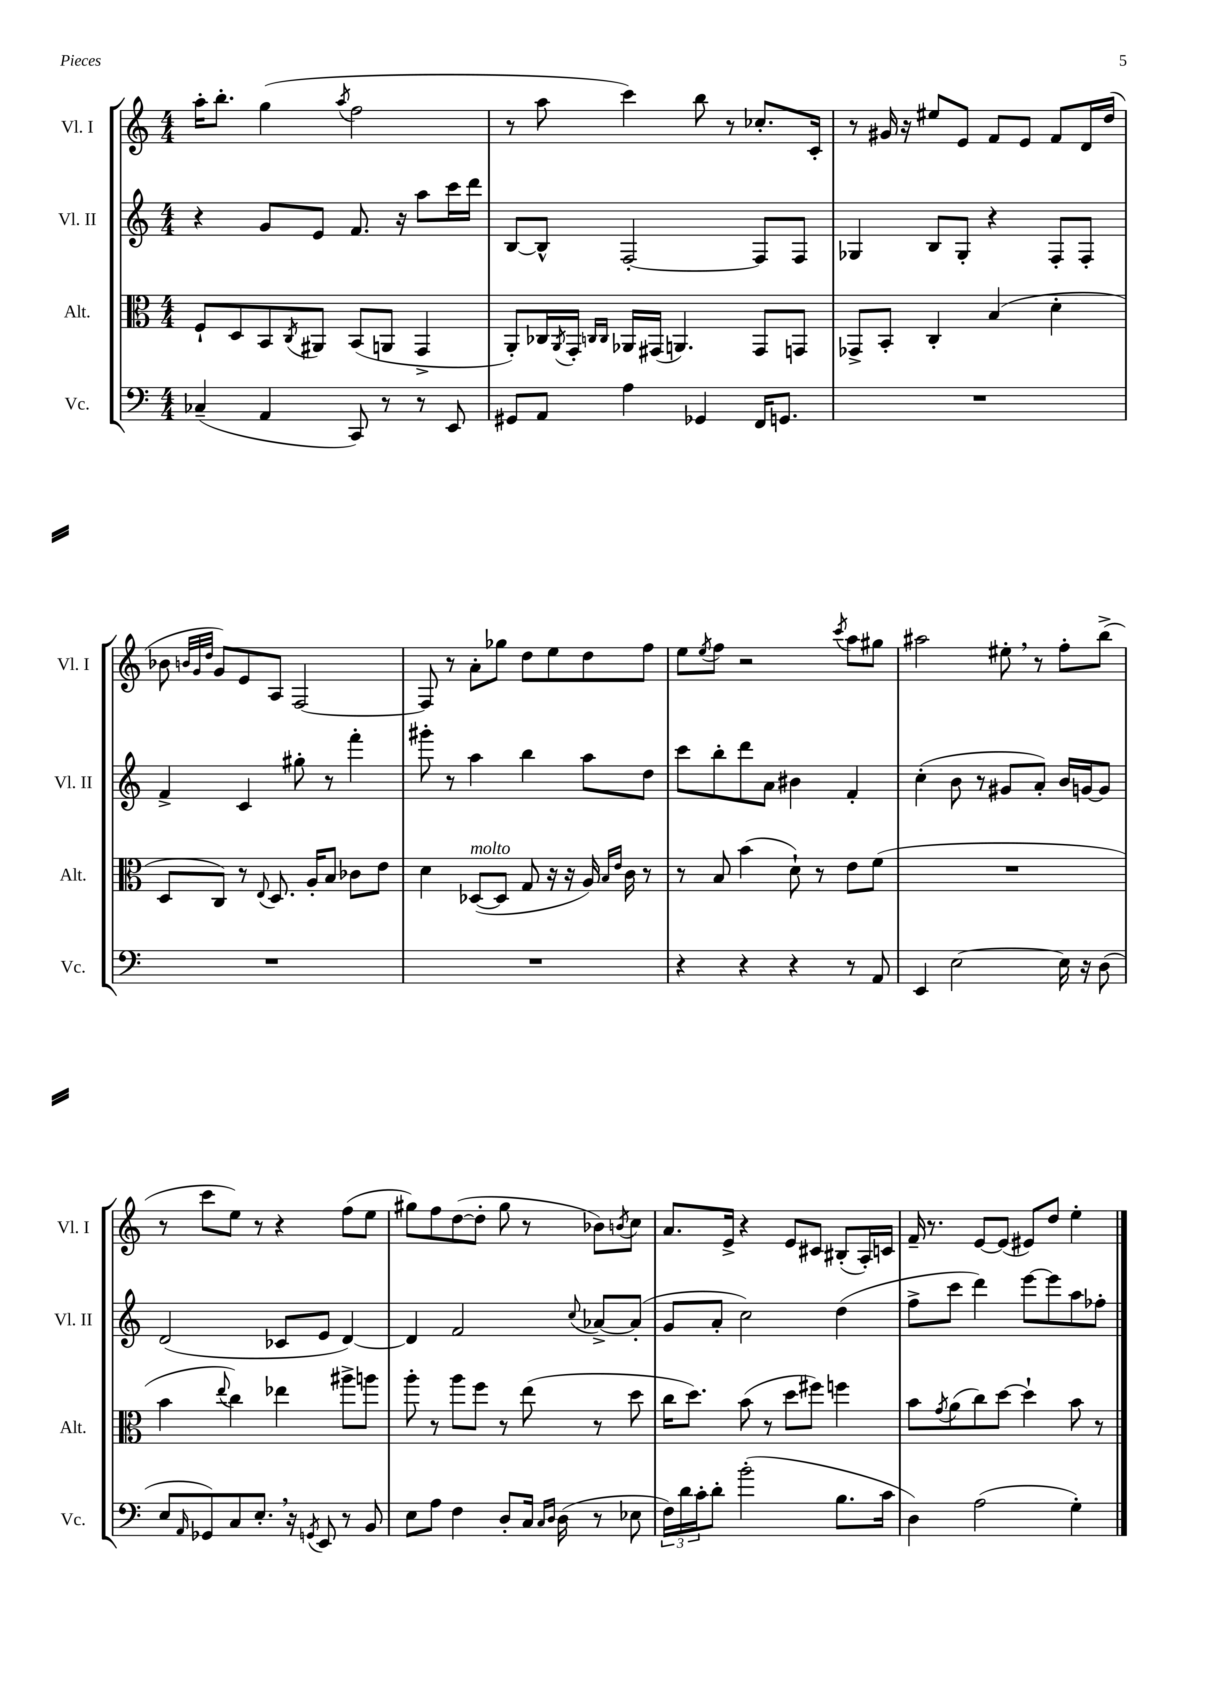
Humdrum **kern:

**kern	**kern	**kern	**kern
*staff4	*staff3	*staff2	*staff1
*clefF4	*clefC3	*clefG2	*clefG2
*k[]	*k[]	*k[]	*k[]
*M4/4	*M4/4	*M4/4	*M4/4
(4C-~/	8F`/L	4r	16aa'\LK
.	.	.	8.bb'\J
.	8D/	.	.
4AA/	8BB/	8g/L	(4gg\
.	8qC/	.	.
.	8AA#/J	8e/J	.
.	.	.	8qaa/
8CC/)	(8BB/L	8.f/	2ff\
8r	8AA/J	.	.
.	.	16r	.
8r	4GG^/	8aa\L	.
8EE/	.	16ccc\L	.
.	.	16ddd\JJ	.
=	=	=	=
8GG#/L	8AA'/L)	[8B/L	8r
8AA/J	16C-/L	8B^^/]J	8aa\
.	8qAA/	.	.
.	16GG'/JJ	.	.
.	16qqC/LL	.	.
.	16qqC/JJ	.	.
4A\	16AA-/LL	[2F'/	4ccc\)
.	(16GG#/JJ	.	.
.	4.AA/)	.	.
4GG-/	.	.	8bb\
.	.	.	8r
16FF/LK	8GG#/L	8F/]L	8.cc-'/L
8.GG/J	.	.	.
.	8GG/J	8F/J	.
.	.	.	16c'/Jk
=	=	=	=
1r	8GG-^/L	4G-/	8r
.	8BB'/J	.	16g#/
.	.	.	16r
.	4C'/	8B/L	8ee#/L
.	.	8G-'/J	8e/J
.	(4B/	4r	8f/L
.	.	.	8e/J
.	4d'\	8F'/L	8f/L
.	.	8F'/J	16d/L
.	.	.	(16dd/JJ
=	=	=	=
1r	8D/L	4f^/	8b-\
.	.	.	32qqb/LLL
.	.	.	32qqg/
.	.	.	32qqdd/JJJ
.	8C/J)	.	8g/L)
.	8r	4c/	8e/
.	8qqE/	.	.
.	8.D/	.	8A/J
.	.	8gg#'\	[2F/
.	16A'/LK	.	.
.	8B/J	8r	.
.	8c-\L	4fff'\	.
.	8e\J	.	.
=	=	=	=
1r	4d\	8ggg#'\	8F/]
.	.	8r	8r
.	([8D-/L	4aa\	8a'\L
.	8D-/]J	.	8gg-\J
.	8G/	4bb\	8dd\L
.	16r	.	8ee\
.	16r	.	.
.	16A/)	8aa\L	8dd\
.	16qqB/LL	.	.
.	16qqe/JJ	.	.
.	16c\	.	.
.	8r	8dd\J	8ff\J
=	=	=	=
4r	8r	8ccc\L	8ee\L
.	.	.	8qee/
.	8B/	8bb'\	8ff\J
4r	(4b\	8ddd\	2r
.	.	8a\J	.
4r	8d`\)	4b#\	.
.	8r	.	.
.	.	.	8qccc/
8r	8e\L	4f'/	8aa\L
8AA/	(8f\J	.	8gg#\J
=	=	=	=
4EE/	1r	(4cc'\	2aa#\
[2E\	.	8b\	.
.	.	8r	.
.	.	8g#/L	8ee#'\
.	.	8a'/J)	8r
16E\]	.	16b/LL	8ff'\L
16r	.	[16g/J	.
(8D\	.	8g/]J	(8bb^\J
=	=	=	=
8E/L	4b\	(2d/	8r
16qqAA/	.	.	.
8GG-/)	.	.	8ccc\L
.	8qqee/	.	.
8C/	4cc\)	.	8ee\J)
8.E'/J	.	.	8r
.	4ee-\	8c-/L	4r
16r	.	.	.
8qGG/	.	.	.
8EE/	.	8e/J	.
8r	8aa#^\L	[4d/)	(8ff\L
8BB/	8aa\J	.	8ee\J
=	=	=	=
8E\L	8aa'\	4d/]	8gg#\L)
8A\J	8r	.	8ff\
4F\	8aa\L	2f/	([8dd\
.	8ff\J	.	8dd'\]J
8D'/L	8r	.	8gg#\
16C/Jk	(8ee\	.	8r
16qqC/LL	.	.	.
16qqD/JJ	.	.	.
(16D\	.	.	.
.	.	8qqcc/	.
8r	8r	[8a-^/L	8b-\L)
.	.	.	8qb/
8E-\	8dd\	(8a-'/]J	8cc\J
=	=	=	=
24F\LL)	16cc\LK	8g/L	8.a/L
24d\	.	.	.
.	8.dd\J)	.	.
24c'\J	.	.	.
8d'\J	.	8a'/J	.
.	.	.	16e^/Jk
(2b'\	(8b\	2cc\)	4r
.	8r	.	.
.	8dd\L	.	8e/L
.	8ff#\J)	.	8c#/J
8.B\L	4ff\	(4dd\	(8B#'/L
.	.	.	16A'/L)
16c\Jk	.	.	16c/JJ
=	=	=	=
4D\)	8b\L	8ff^\L	16f~/
.	.	.	8.r
.	8qg/	.	.
.	(8a\	8ccc\J	.
(2A\	8cc\)	4ddd\)	[8e/L
.	[8dd\J	.	(8e/]J
.	4dd`\]	[8eee\L	8e#/L)
.	.	8eee\]	8dd/J
4G'\)	8b\	8aa\	4ee'\
.	8r	8ff-'\J	.
==	==	==	==
*-	*-	*-	*-
